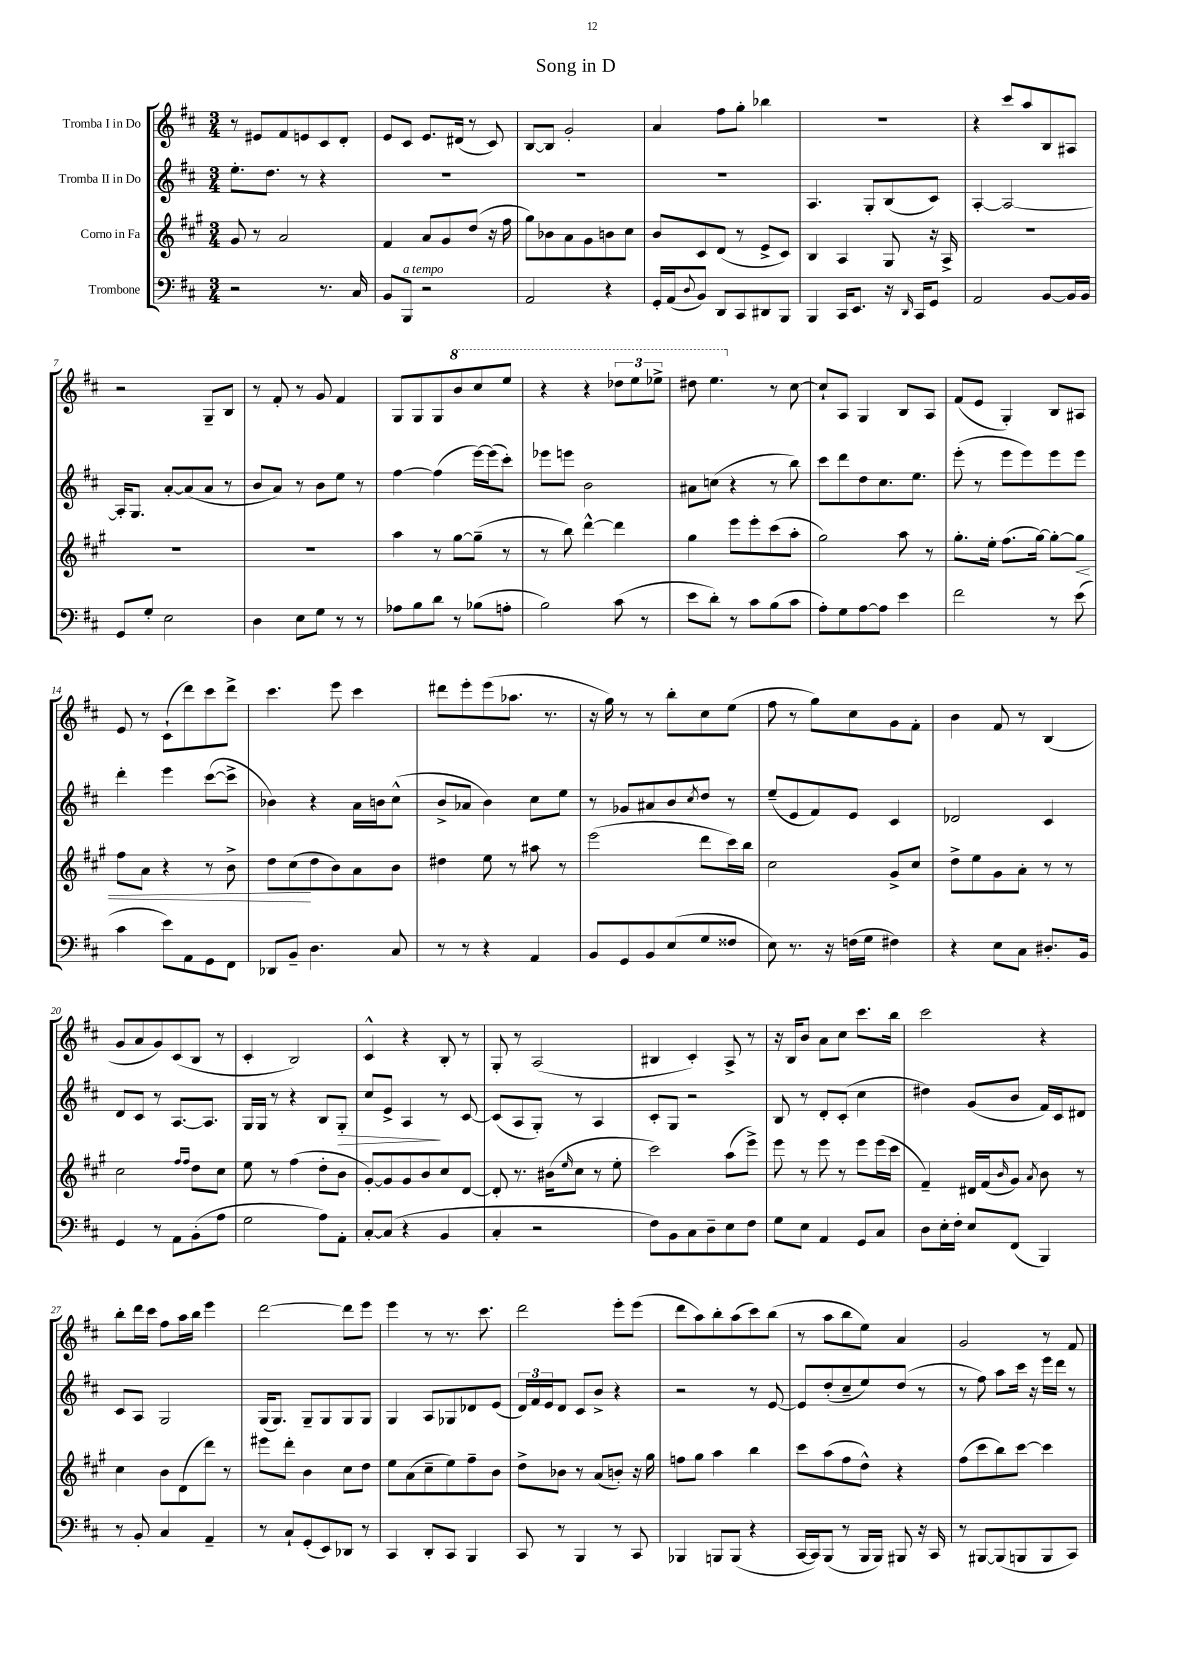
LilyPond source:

\header { title = "Song in D" }
<<
\new StaffGroup <<
\new Staff = "s0" \with { instrumentName = "Tromba I in Do" } {
    \clef treble \key d \major \numericTimeSignature \time 3/4
    r8 eis'8 fis'8 e'8 cis'8 d'8-. |
    e'8 cis'8 e'8. dis'16( r8 cis'8) |
    b8~ b8 g'2-. |
    a'4 fis''8 g''8-. bes''4 |
    R2. |
    r4 cis'''8 a''8 b8 ais8 |
    r2 g8-- b8 |
    r8 fis'8-. r8 g'8 fis'4 |
    g8 g8 g8 \ottava #1 b''8 cis'''8 e'''8 |
    r4 r4 \tuplet 3/2 { des'''8 e'''8 ees'''8-> } |
    dis'''8 e'''4. \ottava #0 r8 cis''8~ |
    cis''8-! a8 g4 b8 a8 |
    fis'8( e'8 g4-.) b8 ais8 |
    e'8 r8 cis'8-!( d'''8) cis'''8 d'''8-> |
    cis'''4. e'''8 cis'''4 |
    dis'''8 e'''8-. e'''8( aes''8. r8. |
    r16 g''16) r8 r8 b''8-. cis''8 e''8( |
    fis''8 r8 g''8) cis''8 g'8 fis'8-. |
    b'4 fis'8 r8 b4( |
    g'8 a'8 g'8) cis'8( b8 r8 |
    cis'4-. b2) |
    cis'4-^ r4 b8-. r8 |
    g8-. r8 a2( |
    bis4 cis'4-.) a8-> r8 |
    r16 b16 b'8 a'8 cis''8 cis'''8. b''16 |
    cis'''2 r4 |
    b''8-. d'''16 cis'''16 fis''8 a''16 b''16 e'''4 |
    d'''2~ d'''8 e'''8 |
    e'''4 r8 r8. cis'''8. |
    d'''2 e'''8-. e'''8( |
    d'''8 a''8) b''8-. a''8( cis'''8) b''8( |
    r8 a''8 b''8 e''8) a'4 |
    g'2 r8 fis'8 \bar "|." |
}
\new Staff = "s1" \with { instrumentName = "Tromba II in Do" } {
    \clef treble \key d \major \numericTimeSignature \time 3/4
    e''8.-. d''8. r8 r4 |
    R2. |
    R2. |
    R2. |
    a4. g8-. b8( cis'8) |
    a4~-. a2~ |
    a16-. g8. a'8~-. a'8( a'8 r8 |
    b'8 a'8) r8 b'8 e''8 r8 |
    fis''4~ fis''4( e'''16~) e'''16( cis'''8-.) |
    ees'''8 e'''8 b'2 |
    ais'8 c''8( r4 r8 b''8) |
    cis'''8 d'''8 d''8 cis''8. e''8. |
    e'''8-.( r8 e'''8 e'''8) e'''8 e'''8 |
    d'''4-. e'''4 cis'''8~( cis'''8-> |
    bes'4) r4 a'16 b'16 cis''8-^( |
    b'8-> aes'8 b'4) cis''8 e''8 |
    r8 ges'8 ais'8 b'8 \acciaccatura { cis''8 } d''8 r8 |
    e''8--( e'8 fis'8) e'8 cis'4 |
    des'2 cis'4 |
    d'8 cis'8 r8 a8.~ a8. |
    g16 g16 r8 r4 b8 g8-.\> |
    cis''8 e'8-> a4\! r8 cis'8~ |
    cis'8( a8 g8-.) r8 a4 |
    cis'8-. g8 r2 |
    b8 r8 d'8-. cis'8-.( cis''4 |
    dis''4) g'8( b'8 fis'16) cis'16 dis'8 |
    cis'8 a8 g2 |
    g16( g8.) g8-- g8 g8 g8 |
    g4 a8 ges8 des'8 e'8( |
    \tuplet 3/2 { d'16) fis'16 e'16 } d'8 cis'8 b'8-> r4 |
    r2 r8 e'8~ |
    e'8 d''8-.( cis''8-- e''8) d''8( r8 |
    r8 fis''8) a''8 cis'''16 r16 e'''16 d'''16 r8 \bar "|." |
}
\new Staff = "s2" \with { instrumentName = "Corno in Fa" } {
    \clef treble \key a \major \numericTimeSignature \time 3/4
    gis'8 r8 a'2 |
    fis'4 a'8 gis'8 d''8( r16 fis''16 |
    gis''8) bes'8 a'8 gis'8 b'8 cis''8 |
    b'8 cis'8 d'8( r8 e'8-> cis'8) |
    b4 a4 gis8 r16 a16-> |
    R2. |
    R2. |
    R2. |
    a''4 r8 gis''8~ gis''8--( r8 |
    r8 b''8) d'''4~-^ d'''4 |
    gis''4 e'''8 e'''8-. cis'''8( a''8-. |
    gis''2) a''8 r8 |
    gis''8.-. e''16-. fis''8.( gis''16~) gis''8~-. gis''8\< |
    fis''8 a'8 r4 r8 b'8-> |
    d''8 cis''8\!( d''8 b'8) a'8 b'8 |
    dis''4 e''8 r8 ais''8 r8 |
    e'''2( d'''8 cis'''16) b''16 |
    cis''2 gis'8-> cis''8 |
    d''8-> e''8 gis'8 a'8-. r8 r8 |
    cis''2 \grace { fis''16 fis''16 } d''8 cis''8 |
    e''8 r8 fis''4( d''8-. b'8 |
    gis'8~-.) gis'8 gis'8 b'8 cis''8 d'8~ |
    d'8-. r8. bis'16( \grace { e''16 } cis''8 r8 e''8-. |
    cis'''2) a''8( e'''8->) |
    e'''8 r8 e'''8 r8 e'''8 e'''16( cis'''16 |
    fis'4--) dis'16 fis'16( \grace { b'16 } gis'8) \acciaccatura { a'8 } b'8 r8 |
    cis''4 b'8 d'8( d'''8) r8 |
    eis'''8 d'''8-. b'4 cis''8 d''8 |
    e''8 a'8( cis''8-- e''8) fis''8-- b'8 |
    d''8-> bes'8 r8 a'8( b'8-.) r16 gis''16 |
    f''8 gis''8 a''4 b''4 |
    cis'''8 a''8( fis''8 d''8-^) r4 |
    fis''8( cis'''8 b''8) cis'''8~ cis'''4 \bar "|." |
}
\new Staff = "s3" \with { instrumentName = "Trombone" } {
    \clef bass \key d \major \numericTimeSignature \time 3/4
    r2 r8. cis16 |
    b,8 b,,8^\markup { \italic "a tempo" } r2 |
    a,2 r4 |
    g,16-. a,16( \appoggiatura { d8 } b,8) d,8 cis,8 dis,8 b,,8 |
    b,,4 cis,16 e,8. r16 \grace { d,16 } cis,16 g,8 |
    a,2 b,8~ b,16 b,16 |
    g,8 g8-. e2 |
    d4 e8 g8 r8 r8 |
    aes8 b8 d'8 r8 bes8( a8-. |
    b2) cis'8( r8 |
    e'8 d'8-.) r8 cis'8 b8( cis'8 |
    a8-.) g8 a8~ a8 e'4 |
    fis'2 r8 e'8( |
    cis'4 e'8) a,8 g,8 fis,8 |
    des,8 b,8-- d4. cis8 |
    r8 r8 r4 a,4 |
    b,8 g,8 b,8 e8( g8 fisis8 |
    e8) r8. r16 f16( g16 fis4) |
    r4 e8 cis8 dis8.-. b,16 |
    g,4 r8 a,8 b,8-.( a8 |
    g2 a8) a,8-. |
    cis8~-. cis8( r4 b,4 |
    cis4-. r2 |
    fis8) b,8 cis8 d8-- e8 fis8 |
    g8 e8 a,4 g,8 cis8 |
    d8 e16-. fis16-. e8 fis,8( b,,4) |
    r8 b,8-. cis4 a,4-- |
    r8 cis8-! g,8-.( e,8) des,8 r8 |
    cis,4 d,8-. cis,8 b,,4 |
    cis,8 r8 b,,4 r8 cis,8 |
    bes,,4 b,,8 b,,8( r4 |
    cis,16~ cis,16) b,,8( r8 b,,16 b,,16) bis,,8 r16 cis,16 |
    r8 bis,,8~ bis,,8( b,,8 b,,8 cis,8) \bar "|." |
}
>>
>>
